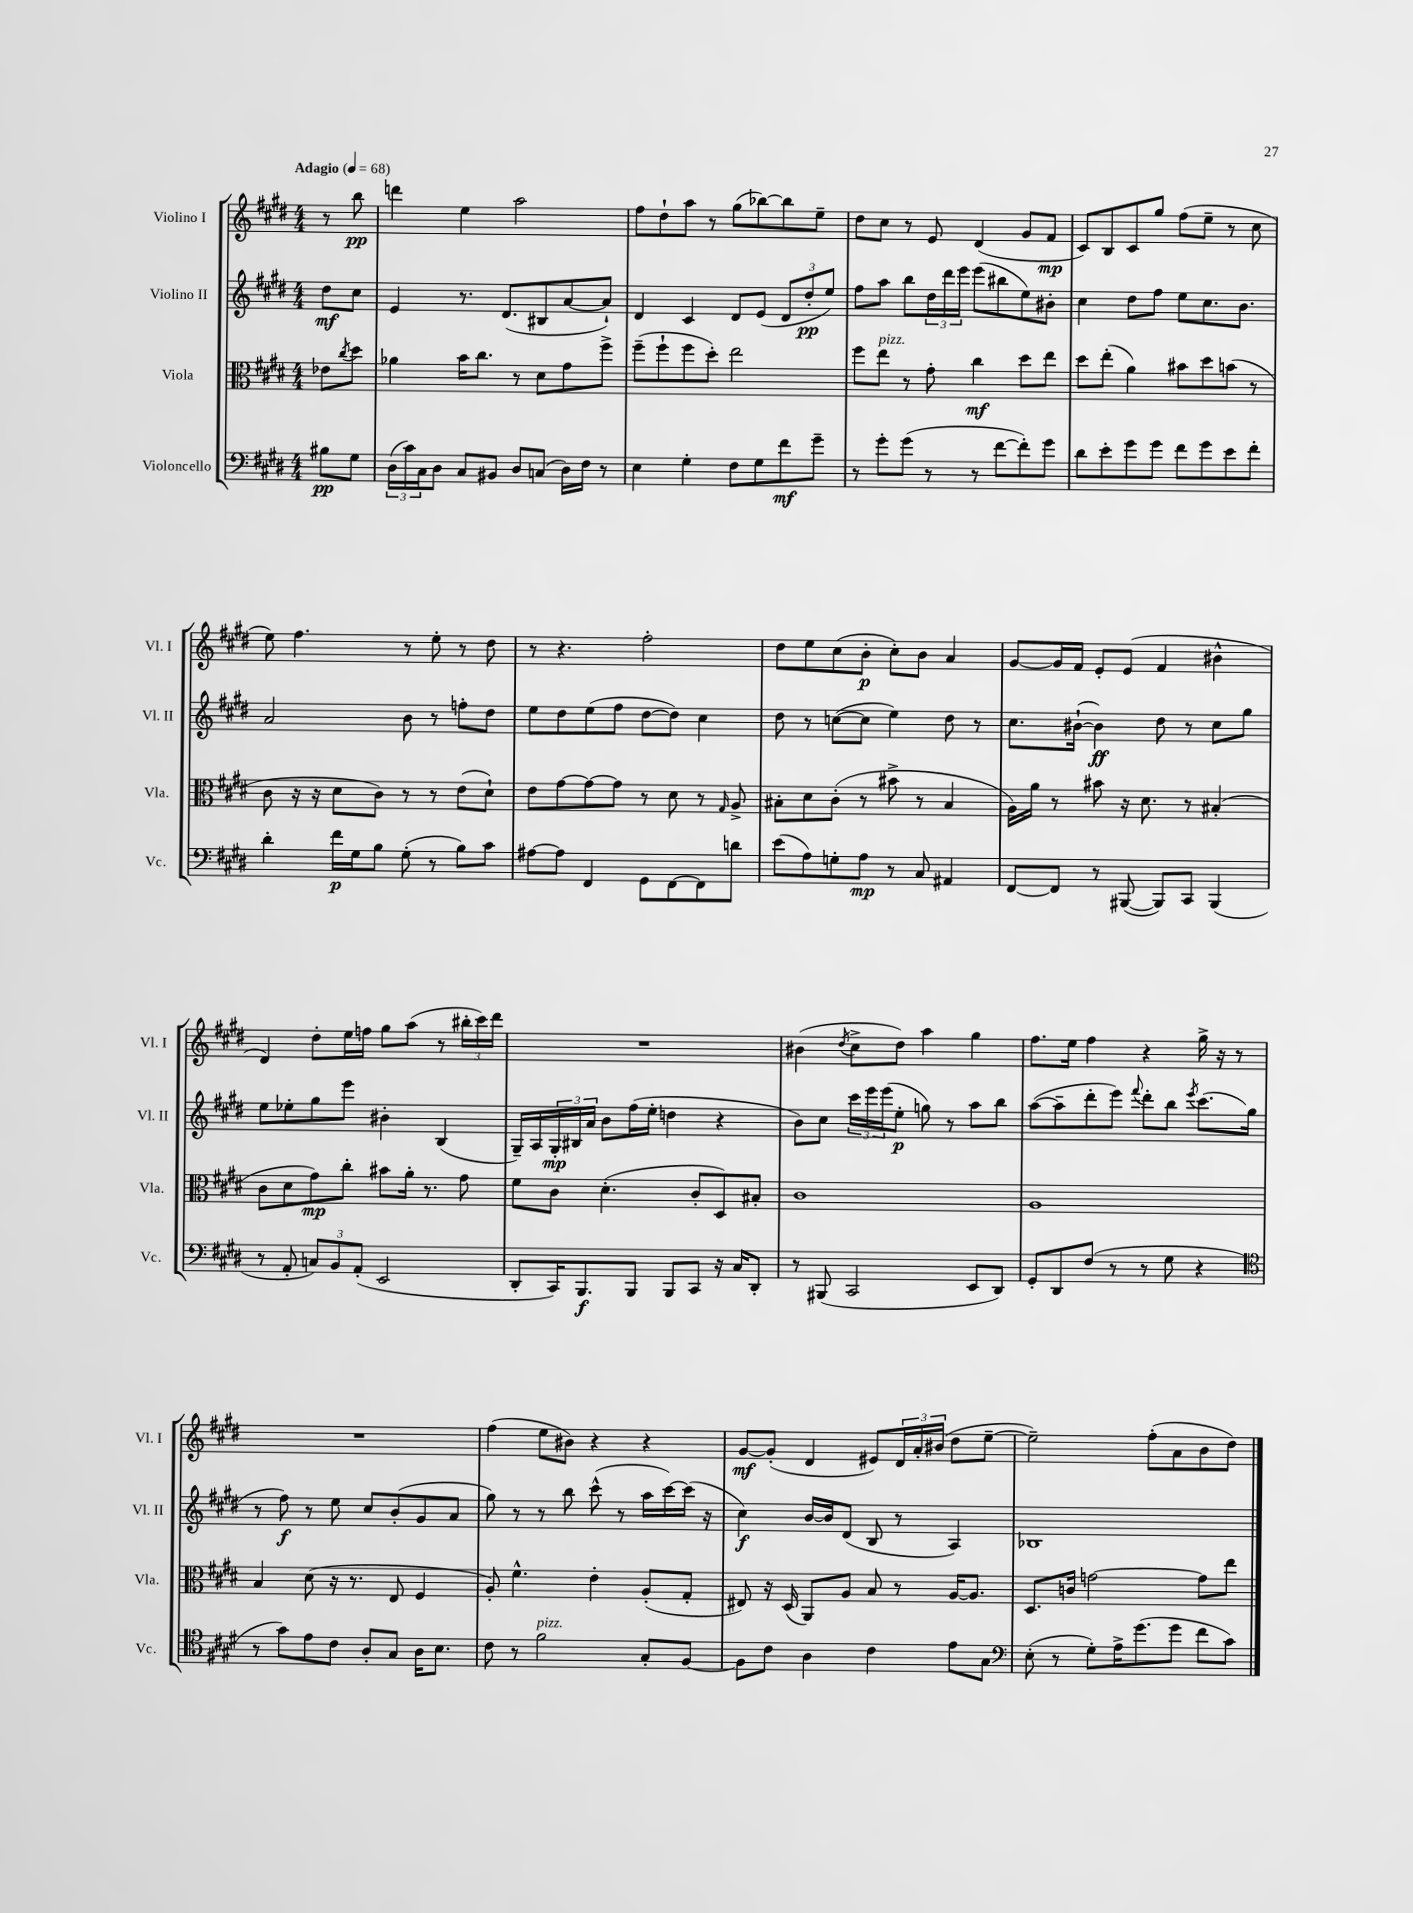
<<
\new StaffGroup <<
\new Staff = "s0" \with { instrumentName = "Violino I" shortInstrumentName = "Vl. I" } {
    \clef treble \key e \major \numericTimeSignature \time 4/4 \partial 4 \tempo "Adagio" 4 = 68
    r8 b''8\pp |
    d'''4 e''4 a''2 |
    fis''8 dis''8-! a''8 r8 gis''8( bes''8~) bes''8 e''8-- |
    dis''8 cis''8 r8 e'8 dis'4( gis'8 fis'8\mp |
    cis'8) b8 cis'8 gis''8 fis''8( e''8-- r8 cis''8 |
    e''8) fis''4. r8 e''8-. r8 dis''8 |
    r8 r4. fis''2-. |
    dis''8 e''8 cis''8( b'8-.\p cis''8-.) b'8 a'4 |
    gis'8~ gis'16 fis'16 e'8-. e'8( fis'4 bis'4-^ |
    dis'4) dis''8-. e''16 f''16 gis''8 a''8( r8 \tuplet 3/2 { bis''16-. cis'''16) dis'''16 } |
    R1 |
    bis'4( \acciaccatura { dis''8 } cis''8-> dis''8) a''4 gis''4 |
    fis''8. e''16 fis''4 r4 gis''16-> r16 r8 |
    R1 |
    fis''4( e''8 bis'8) r4 r4 |
    gis'8~\mf gis'8-.( dis'4 eis'8) \tuplet 3/2 { dis'16 a'16-. bis'16( } dis''8 e''8~-- |
    e''2--) fis''8-.( a'8 b'8 dis''8) \bar "|." |
}
\new Staff = "s1" \with { instrumentName = "Violino II" shortInstrumentName = "Vl. II" } {
    \clef treble \key e \major \numericTimeSignature \time 4/4 \partial 4
    dis''8\mf cis''8 |
    e'4 r8. dis'8.( bis8 a'8~ a'8-!) |
    dis'4 cis'4 dis'8 e'8( \tuplet 3/2 { dis'8 dis''8-.\pp e''8) } |
    fis''8 a''8 b''8 \tuplet 3/2 { dis''16 dis'''16 e'''16 } e'''8( bis''8 e''8) bis'8-. |
    cis''4 dis''8 fis''8 e''8 cis''8. b'8. |
    a'2 b'8 r8 f''8-. dis''8 |
    e''8 dis''8 e''8( fis''8 dis''8~ dis''8) cis''4 |
    dis''8 r8 c''8~( c''8 e''4) dis''8 r8 |
    cis''8. bis'16~-!( bis'4\ff) dis''8 r8 cis''8 gis''8 |
    e''8 ees''8-. gis''8 e'''8 bis'4-. b4( |
    gis16--) a16 \tuplet 3/2 { gis16-.\mp bis16 a'16 } b'8 fis''16( e''16-. d''4 r4 |
    b'8) cis''8 \tuplet 3/2 { cis'''16 e'''16 e'''16( } e''8-.\p g''8) r8 a''8 b''8 |
    a''8~( a''8-- dis'''8-. e'''8) \appoggiatura { fis'''8 } dis'''8-. b''8 \acciaccatura { e'''8 } cis'''8.( gis''16 |
    r8 fis''8\f) r8 e''8 cis''8 b'8-.( gis'8 a'8 |
    gis''8) r8 r8 b''8 cis'''8-^( r8 a''16 cis'''16~) cis'''16( r16 |
    cis''4\f) b'16~ b'16 dis'8( b8 r8 a4) |
    bes1 \bar "|." |
}
\new Staff = "s2" \with { instrumentName = "Viola" shortInstrumentName = "Vla." } {
    \clef alto \key e \major \numericTimeSignature \time 4/4 \partial 4
    ees'8 \acciaccatura { cis''8 } dis''8 |
    aes'4 b'16 cis''8. r8 dis'8 gis'8 fis''8-> |
    fis''8--( fis''8-! fis''8 dis''8-.) e''2 |
    fis''8 e''8^\markup { \italic "pizz." } r8 gis'8-. cis''4\mf dis''8 e''8 |
    dis''8 e''8-.( a'4) bis'8 dis''8 b'8( r8 |
    cis'8 r16 r16 dis'8 cis'8) r8 r8 e'8( dis'8-!) |
    e'8 gis'8~ gis'8~ gis'8 r8 dis'8 r8 \grace { gis16 } a8-> |
    bis8-. dis'8 cis'8-.( r8 bis'8-> r8 bis4 |
    a16) a'16 r8 bis'8 r16 dis'8. r8 bis4-.( |
    cis'8 dis'8 gis'8\mp) cis''8-. bis'8 a'16-. r8. gis'8 |
    fis'8 cis'8 dis'4.-.( cis'8-. dis8) bis8-. |
    cis'1 |
    a1 |
    b4 dis'8( r16 r8. e8 fis4 |
    a8-.) fis'4.-^ e'4-. a8-.( gis8-. |
    eis8) r16 dis16( a,8) a8 b8 r8 a16~ a8. |
    dis8. c'16 g'2~ g'8 e''8 \bar "|." |
}
\new Staff = "s3" \with { instrumentName = "Violoncello" shortInstrumentName = "Vc." } {
    \clef bass \key e \major \numericTimeSignature \time 4/4 \partial 4
    bis8\pp gis8 |
    \tuplet 3/2 { dis16( cis'16) cis16 } dis8 cis8 bis,8 dis8 c8( dis16) fis16 r8 |
    e4 gis4-. fis8 gis8 fis'8\mf gis'8-- |
    r8 gis'8-. gis'8( r8 r8 fis'8~ fis'8-.) gis'8 |
    dis'8 e'8-. gis'8 gis'8 fis'8 gis'8 e'8 fis'8-. |
    dis'4-. fis'16\p gis16 b8 gis8-.( r8 b8) cis'8 |
    ais8~ ais8 fis,4 gis,8 fis,8~ fis,8 d'8 |
    e'8( a8) g8-. a8\mp r8 cis8 ais,4 |
    fis,8~ fis,8 r8 bis,,8~( bis,,8) cis,8 bis,,4( |
    r8 a,8-. \tuplet 3/2 { c8) b,8 a,8-.( } e,2 |
    dis,8-. cis,16) b,,8.\f b,,8 b,,8 cis,8 r16 cis16 dis,8-. |
    r8 bis,,8( cis,2 e,8 dis,8) |
    gis,8-. dis,8 fis8( r8 r8 gis8 r4 |
    \clef tenor r8 gis'8) e'8 cis'8 a8-. gis8 a16 b8. |
    cis'8 r8 fis'2^\markup { \italic "pizz." } gis8-. fis8~ |
    fis8 cis'8 a4 cis'4 e'8 gis8 |
    \clef bass e8-.( r8 gis8-.) a16-> gis'8.( gis'8 fis'8 cis'8) \bar "|." |
}
>>
>>
\layout { \context { \Score \remove "Bar_number_engraver" } }
